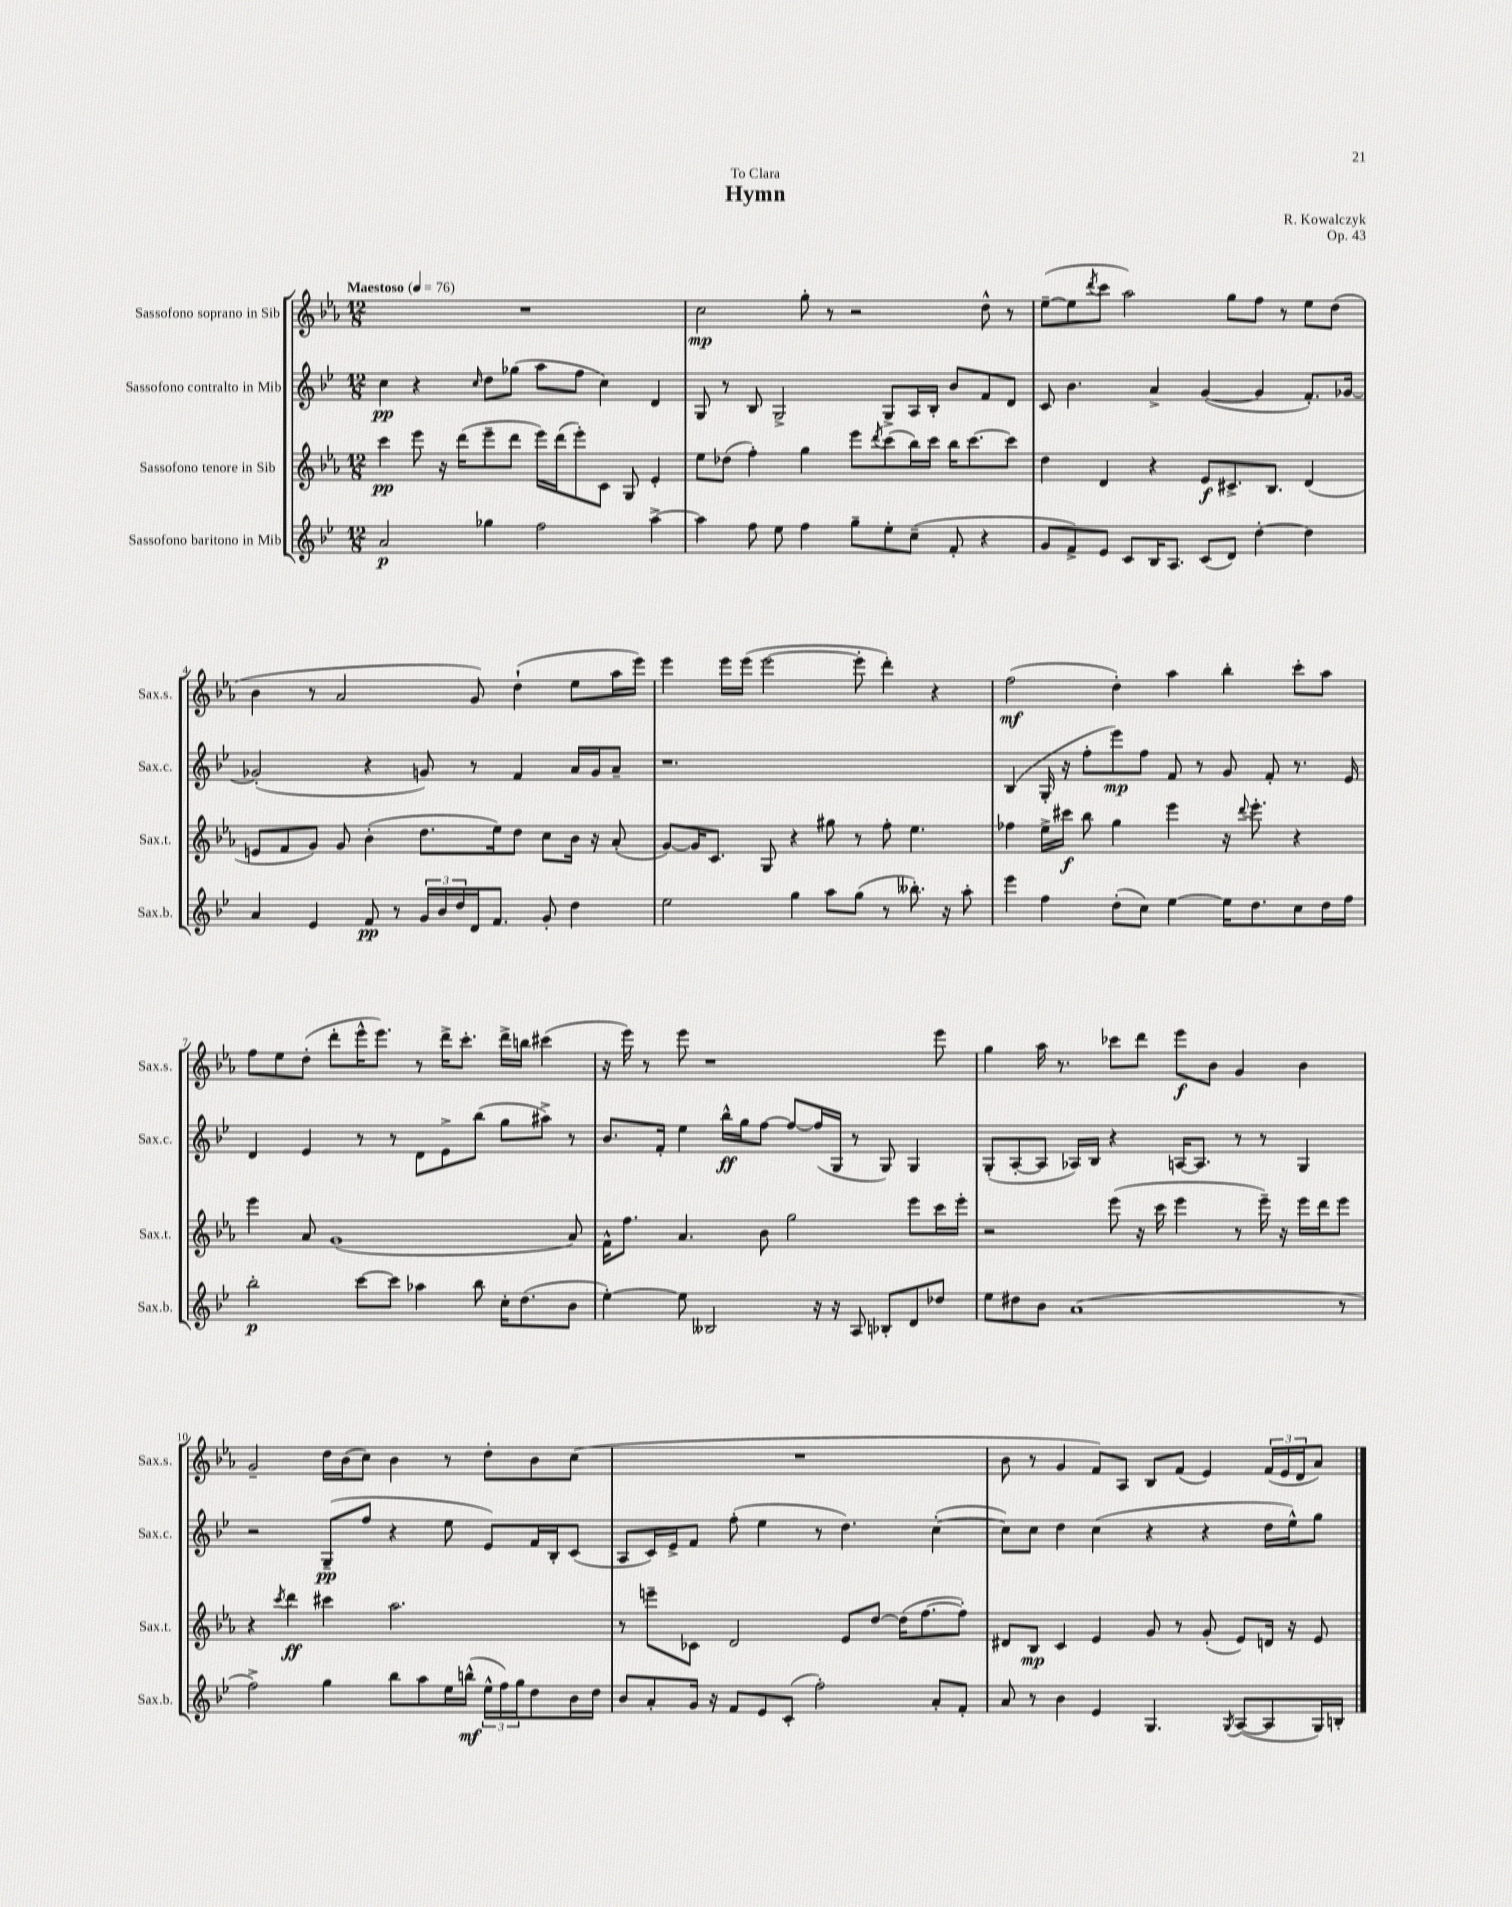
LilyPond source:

\header { title = "Hymn" composer = "R. Kowalczyk" dedication = "To Clara" opus = "Op. 43" }
<<
\new StaffGroup <<
\new Staff = "s0" \with { instrumentName = "Sassofono soprano in Sib" shortInstrumentName = "Sax.s." } {
    \clef treble \key ees \major \numericTimeSignature \time 12/8 \tempo "Maestoso" 4 = 76
    R1. |
    c''2\mp g''8-. r8 r2 d''8-^ r8 |
    ees''8~--( ees''8 \acciaccatura { d'''8 } c'''8 aes''2) g''8 f''8 r8 ees''8 d''8( |
    bes'4 r8 aes'2 g'8) d''4-!( ees''8 aes''16 ees'''16) |
    ees'''4 ees'''16 ees'''16( ees'''2~ ees'''8-. d'''4-.) r4 |
    f''2\mf( d''4-.) aes''4 bes''4-. c'''8-. aes''8 |
    f''8 ees''8 d''8-.( d'''8-. ees'''16-^ ees'''8.) r8 d'''16-> c'''8.-. d'''16-> b''16 cis'''4( |
    r16 ees'''16) r8 ees'''8 r1 ees'''8 |
    g''4 aes''16 r8. ces'''8 d'''8 ees'''8\f bes'8 g'4 bes'4 |
    g'2-- d''16 bes'16( c''8) bes'4 r8 d''8-. bes'8 c''8( |
    R1. |
    bes'8 r8 g'4 f'8) aes8 bes8 f'8( ees'4) \tuplet 3/2 { f'16( ees'16 d'16 } aes'8) \bar "|." |
}
\new Staff = "s1" \with { instrumentName = "Sassofono contralto in Mib" shortInstrumentName = "Sax.c." } {
    \clef treble \key bes \major \numericTimeSignature \time 12/8
    c''4\pp r4 \grace { c''16 } d''8 ges''8( a''8 f''8 c''4) d'4 |
    g8 r8 bes8 g2-> g8-> a16 bes16-. bes'8 f'8 d'8 |
    c'8 bes'4. a'4-> g'4~( g'4 f'8.-.) ges'16~ |
    ges'2-.( r4 g'8) r8 f'4 a'16 g'16 a'8-- |
    r1. |
    bes4( g16-. r16 f''8-. ees'''8\mp) f''8 f'8 r8 g'8 f'8-. r8. ees'16 |
    d'4 ees'4 r8 r8 d'8 ees'8-> bes''8( g''8 ais''8->) r8 |
    bes'8. f'16-. ees''4 bes''16-^\ff g''16 f''8~ f''8~ f''16( g16 r8 g8) g4 |
    g8-.( a8~-. a8 aes16) bes16 r4 a16~ a8. r8 r8 g4 |
    r2 g8--\pp( f''8 r4 ees''8 ees'8) f'16 bes16-. c'8( |
    a8 c'16) ees'16-> f'8 f''8-.( ees''4 r8 d''4.) c''4~-.( |
    c''8) c''8 d''4 c''4( r4 r4 d''16 ees''16-^) g''8 \bar "|." |
}
\new Staff = "s2" \with { instrumentName = "Sassofono tenore in Sib" shortInstrumentName = "Sax.t." } {
    \clef treble \key ees \major \numericTimeSignature \time 12/8
    c'''4\pp ees'''8 r16 d'''16( ees'''8-- d'''8 ees'''16) d'''16( ees'''8-.) c'8 g8 ees'4-. |
    ees''8 des''8( f''4-.) g''4 ees'''8 \acciaccatura { d'''8 } c'''8( bes''16) c'''16 bes''16 c'''8.~ c'''8 |
    d''4 d'4 r4 ees'8\f cis'8.-> bes8. d'4( |
    e'8 f'8 g'8) g'8 bes'4-.( d''8. ees''16) d''8 c''8 bes'16 r16 aes'8-.( |
    g'8~) g'16 c'8. g8 r4 gis''8 r8 f''8-. ees''4. |
    fes''4 ees''16-> cis'''16\f bes''8 g''4 ees'''4 r16 \appoggiatura { d'''8 } ees'''8.-. r4 |
    ees'''4 aes'8 g'1( aes'8) |
    f'16-^ f''8. aes'4. bes'8 g''2 ees'''8 c'''16 ees'''16-. |
    r2 ees'''8( r16 c'''16 ees'''4 r8 ees'''16--) r16 ees'''16 d'''16 ees'''8 |
    r4 \acciaccatura { c'''8 } d'''4\ff cis'''4 aes''2. |
    r8 e'''8-- ces'8 d'2 ees'8 d''8~ d''16( f''8.~ f''8-.) |
    dis'8 bes8\mp c'4 ees'4 g'8 r8 g'8-.( ees'8) d'16 r16 ees'8 \bar "|." |
}
\new Staff = "s3" \with { instrumentName = "Sassofono baritono in Mib" shortInstrumentName = "Sax.b." } {
    \clef treble \key bes \major \numericTimeSignature \time 12/8
    a'2\p ges''4 f''2 a''4~-> |
    a''4 f''8 ees''8 f''4 g''8-- ees''8-. c''8--( f'8-. r4 |
    g'8 f'8->) ees'8 c'8 bes16 a8. c'8( d'8) d''4~-. d''4 |
    a'4 ees'4 f'8\pp r8 \tuplet 3/2 { g'16 bes'16 d''16 } d'16 f'8. g'8-. d''4 |
    ees''2 g''4 a''8 g''8( r8 beses''8.-.) r16 a''8-. |
    ees'''4 f''4 d''8-.( c''8) ees''4~ ees''16 d''8. c''8 d''16 f''16 |
    bes''2-.\p c'''8~ c'''8 aes''4 bes''8 c''16-. d''8.( bes'8 |
    ees''4~-.) ees''8 beses2 r16 r16 a8 bes8-. d'8 des''8 |
    ees''8 dis''8 bes'8 a'1( r8 |
    f''2->) g''4 bes''8 a''8 ees''16 b''16-^\mf( \tuplet 3/2 { ees''16-^ f''16) g''16 } d''8 bes'16 d''16 |
    bes'8 a'8-. g'16 r16 f'8 ees'8 c'8-.( f''2-.) a'8-. f'8-. |
    a'8 r8 bes'4 ees'4 g4. \acciaccatura { g8 } a8~( a8 g16) b16-. \bar "|." |
}
>>
>>
